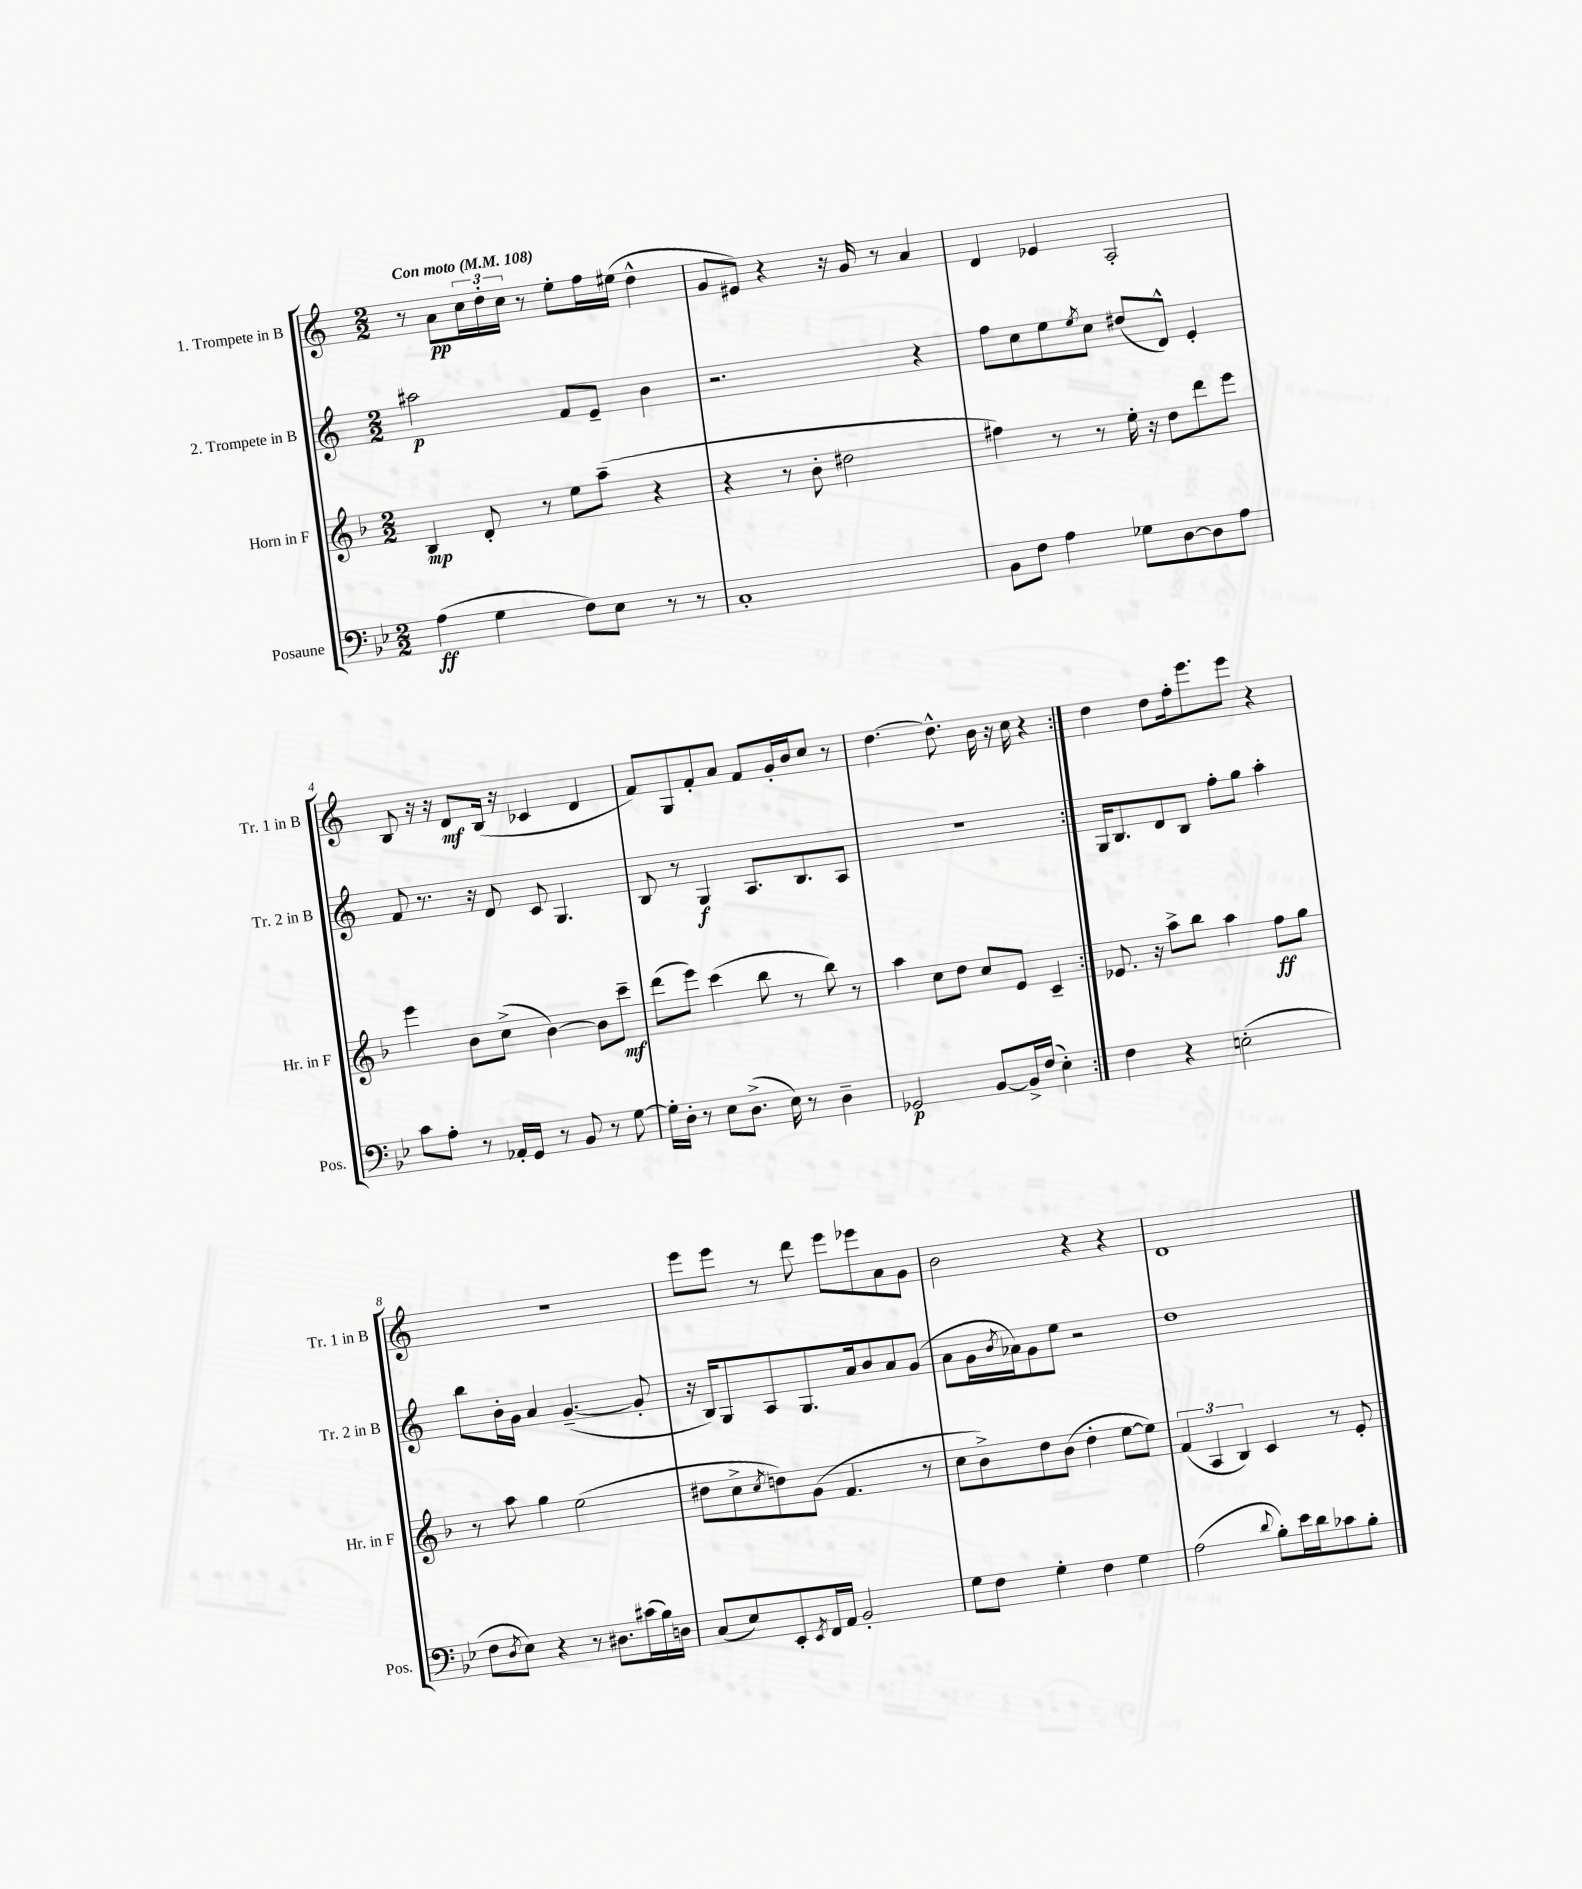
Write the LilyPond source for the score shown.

<<
\new StaffGroup <<
\new Staff = "s0" \with { instrumentName = "1. Trompete in B" shortInstrumentName = "Tr. 1 in B" } {
    \clef treble \key c \major \numericTimeSignature \time 2/2 \tempo "Con moto" 4 = 108
    \repeat volta 2 { r8 a'8\pp \tuplet 3/2 { c''16 d''16-. c''16 } r8 e''8-. f''16 eis''16( d''4-^ |
    g'8 eis'8) r4 r16 g'16 r8 a'4 |
    d'4 ees'4 a2-. |
    b8 r16 r16 d'8\mf b16( r16 ces'4 d'4 |
    f'8) g8 f'8-. a'8 f'8 g'16-. b'16 c''8 r8 |
    d''4.~ d''8.-^ b'16 r16 c''16 r4 | }
    d''4 d''8 f''16-. e'''8. e'''8 r4 |
    r1 |
    e'''8 e'''8 r8 d'''8 e'''8 ees'''8 a'8 g'8 |
    b'2 r4 r4 |
    d'1 \bar "|." |
}
\new Staff = "s1" \with { instrumentName = "2. Trompete in B" shortInstrumentName = "Tr. 2 in B" } {
    \clef treble \key c \major \numericTimeSignature \time 2/2
    \repeat volta 2 { ais''2\p f'8 e'8-- b'4 |
    r2. r4 |
    f''8 c''8 e''8 \acciaccatura { e''8 } c''8 dis''8( d'8-^) e'4-. |
    f'8 r8. r16 d'8 c'8 g4. |
    b8 r8 g4\f a8. b8. a8 |
    R1 | }
    g16 b8. d'8 b8 f''8-. g''8 a''4-. |
    b''8 b'16-. g'16 a'4 g'4.~--( g'8-. |
    r16 b16) g8 a8 g8. a'16 b'8 a'8 g'8( |
    a'8 g'16 \acciaccatura { b'8 } aes'16) g'8 e''8 r2 |
    d''1 \bar "|." |
}
\new Staff = "s2" \with { instrumentName = "Horn in F" shortInstrumentName = "Hr. in F" } {
    \clef treble \key f \major \numericTimeSignature \time 2/2
    \repeat volta 2 { bes4\mp d'8-. r8 e''8 a''8--( r4 |
    r4 r8 bes'8-. dis''2 |
    fis''4) r8 r8 e''16-. r16 d''8 d'''8 e'''8 |
    e'''4 bes'8 c''8->( bes'4~) bes'8 c'''8--\mf |
    d'''8( e'''8) c'''4( bes''8 r8 bes''8) r8 |
    a''4 c''8 d''8 c''8 e'8 c'4-- | }
    ees'8. r16 a''8-> bes''8 a''4 f''8\ff g''8 |
    r8 a''8 g''4 e''2( |
    dis''8 c''8-> \acciaccatura { c''8 } d''8) g'8( f'4. r8 |
    c''8 bes'8->) d''8 bes'8( d''4-. e''8~ e''8) |
    \tuplet 3/2 { f'4( a4 bes4) } c'4 r8 e'8-. \bar "|." |
}
\new Staff = "s3" \with { instrumentName = "Posaune" shortInstrumentName = "Pos." } {
    \clef bass \key bes \major \numericTimeSignature \time 2/2
    \repeat volta 2 { a4\ff( g4 f8) ees8 r8 r8 |
    c1-. |
    bes,8 f8 a4 ges8 d8~ d8 a8 |
    c'8 a8-. r8 aes,16-. g,16 r8 bes,8 r8 g8~ |
    g16-. d16-. r8 ees8 d8.->( ees16) r8 d4-- |
    ges,2\p bes,8~ bes,16-> f16( ees4-.) | }
    f4 r4 e2-.( |
    f8 \acciaccatura { d8 } ees8) r4 r8 dis8. cis'16( bes16) d16 |
    c8( ees8) ees,8-. \acciaccatura { ees,8 } f,16 a,16 bes,2-. |
    g8 f8 g4-. f4 g4 |
    a2( \appoggiatura { d'8 } bes8-.) ees'16 d'16 ces'8 bes8-. \bar "|." |
}
>>
>>
